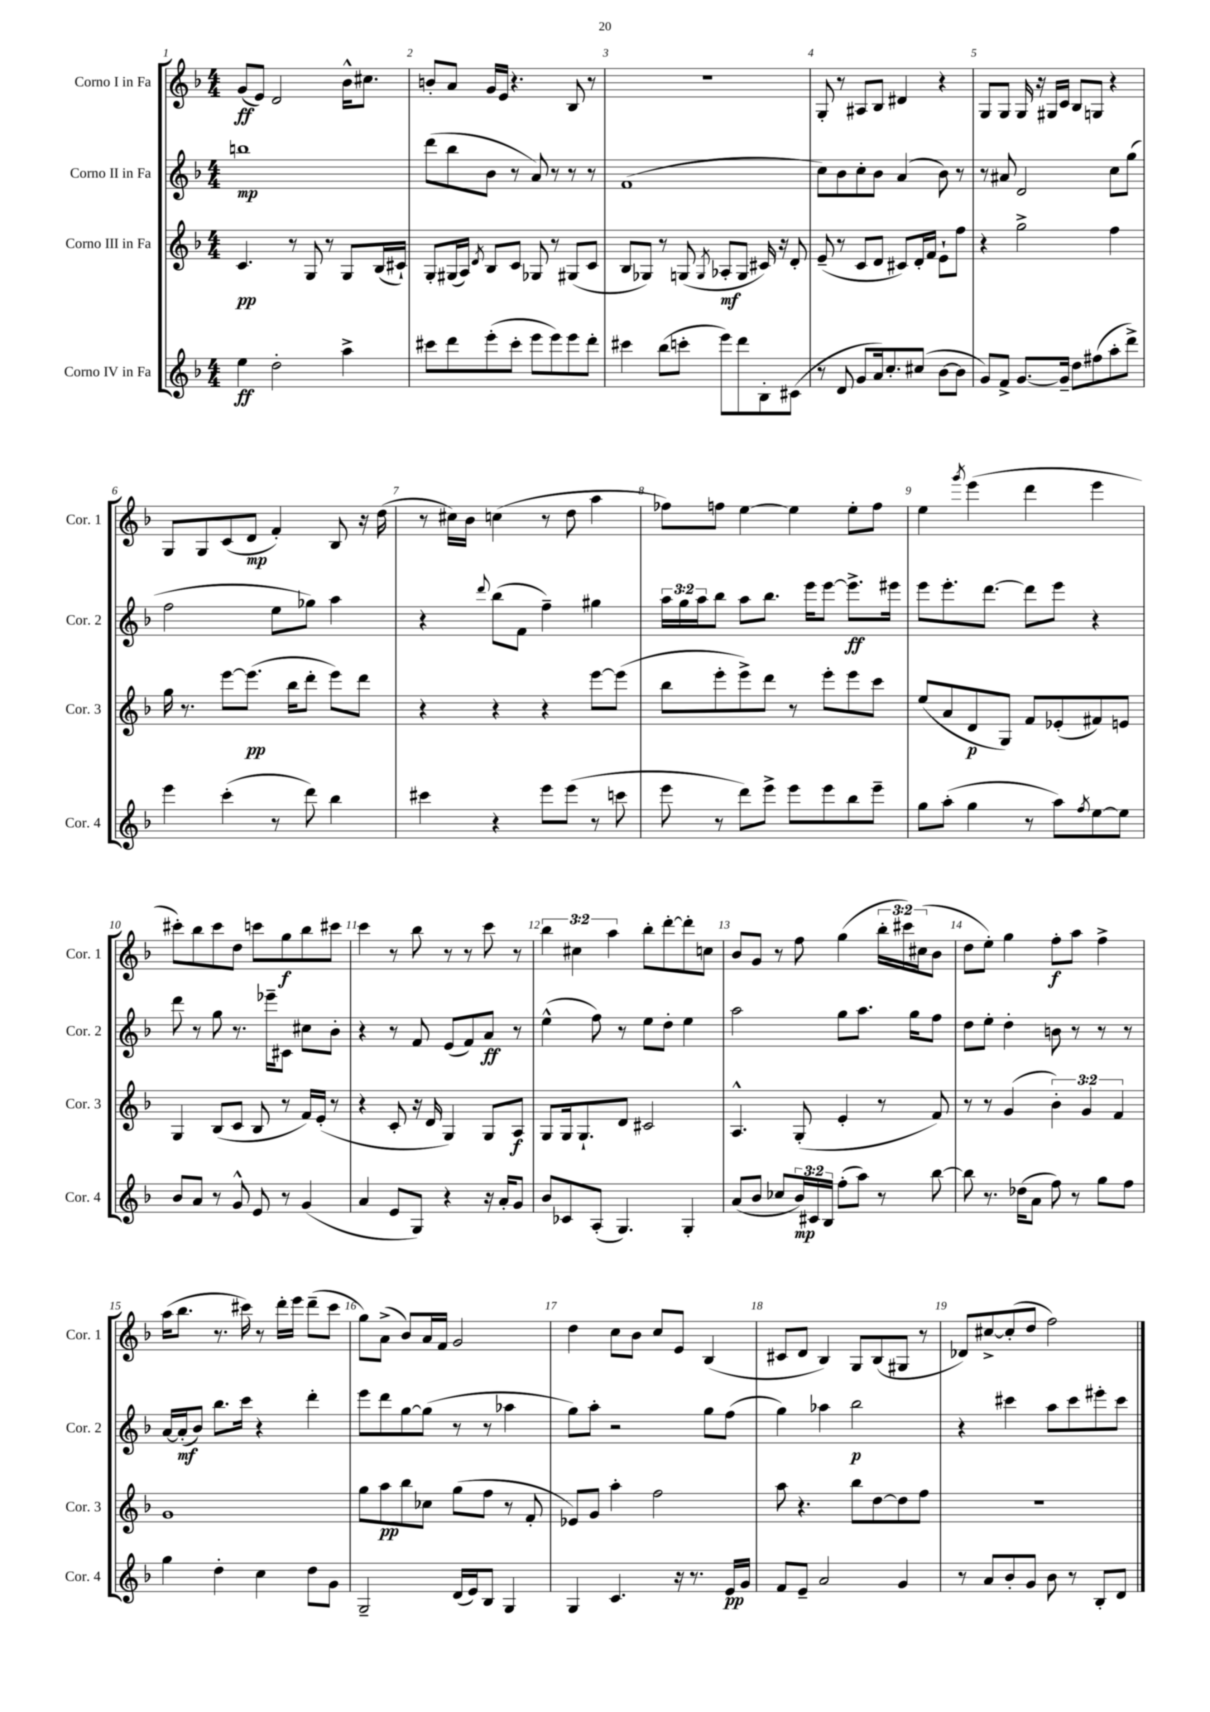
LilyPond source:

<<
\new StaffGroup <<
\new Staff = "s0" \with { instrumentName = "Corno I in Fa" shortInstrumentName = "Cor. 1" } {
    \clef treble \key f \major \numericTimeSignature \time 4/4 \override Staff.TupletNumber.text = #tuplet-number::calc-fraction-text
    g'8\ff( e'8) d'2 bes'16-^ cis''8. |
    b'8-. a'8 g'16 e'16 r4. bes8 r8 |
    R1 |
    g8-. r8 ais8 bes8 dis'4 r4 |
    g8 g8 g16 r16 gis16 c'16 bes8 g8 r4 |
    g8 g8 c'8( d'8\mp f'4-.) bes8 r16 d''16( |
    r8 cis''16) bes'16 c''4( r8 d''8 a''4 |
    fes''8) f''8 e''4~ e''4 e''8-. f''8 |
    e''4 \acciaccatura { g'''8 } e'''4( d'''4 e'''4 |
    cis'''8-.) bes''8 cis'''8 d''8 c'''8 g''8\f bes''8 cis'''8 |
    c'''4 r8 bes''8 r8 r8 c'''8 r8 |
    \tuplet 3/2 { bes''4 cis''4 a''4 } bes''8-. d'''8~-. d'''8-. c''8 |
    bes'8 g'8 r8 f''8 g''4( \tuplet 3/2 { bes''16-. cis'''16) cis''16( } bes'8 |
    d''8 e''8-.) g''4 f''8-.\f a''8 f''4-> |
    a''16( bes''8. r8. cis'''16) r8 d'''16-. e'''16 d'''8--( cis'''8 |
    g''8) a'8->( bes'8) a'16 f'16 g'2 |
    d''4 c''8 bes'8 c''8 e'8 bes4( |
    cis'8 d'8 bes4) g8 bes8( gis8 r8 |
    des'8) cis''8~-> cis''8-.( d''8 f''2) \bar "|." |
}
\new Staff = "s1" \with { instrumentName = "Corno II in Fa" shortInstrumentName = "Cor. 2" } {
    \clef treble \key f \major \numericTimeSignature \time 4/4 \override Staff.TupletNumber.text = #tuplet-number::calc-fraction-text
    b''1\mp |
    d'''8( bes''8 bes'8 r8 a'8) r8 r8 r8 |
    f'1( |
    c''8) bes'8 c''8-. bes'8 a'4( bes'8) r8 |
    r8 ais'8 d'2 c''8 g''8( |
    f''2 e''8 ges''8) a''4 |
    r4 \appoggiatura { d'''8 } bes''8( f'8 f''4--) gis''4 |
    \tuplet 3/2 { a''16 g''16 a''16 } bes''8 a''8 bes''8. e'''16 e'''8~ e'''8.->\ff eis'''16 |
    e'''8 e'''8.-. d'''8.~ d'''8 e'''8 r4 |
    d'''8 r8 g''8 r8. ees'''16-- cis'8 cis''8 bes'8-. |
    r4 r8 f'8 e'8( f'8) a'8\ff r8 |
    e''4-^( f''8) r8 e''8 d''8-. e''4 |
    a''2 g''8 a''8. g''16 f''8 |
    d''8 e''8-. d''4-. b'8 r8 r8 r8 |
    a'16~ a'16-.\mf( bes'8) bes''8. c'''16 r4 d'''4-. |
    e'''8 d'''8 g''8~ g''8( r8 r8 aes''4 |
    g''8) a''8-. r2 g''8 f''8( |
    g''4) aes''4 bes''2\p |
    r4 cis'''4 a''8 cis'''8 eis'''8-. cis'''8 \bar "|." |
}
\new Staff = "s2" \with { instrumentName = "Corno III in Fa" shortInstrumentName = "Cor. 3" } {
    \clef treble \key f \major \numericTimeSignature \time 4/4 \override Staff.TupletNumber.text = #tuplet-number::calc-fraction-text
    c'4.\pp r8 g8 r8 g8 bes16( cis'16-!) |
    g8-. gis16( a16) \acciaccatura { d'8 } bes8 c'8 ges8 r8 gis8( c'8 |
    bes8 ges8) r8 g8( \acciaccatura { g8 } aes8-.\mf g8 cis'16) r16 d'8-. |
    e'8--( r8 c'8 d'8 cis'8) d'16-. f'16 e'8-! f''8 |
    r4 g''2-> f''4 |
    g''16 r8. e'''8~ e'''8.\pp( bes''16 d'''8-. e'''8) d'''8 |
    r4 r4 r4 e'''8~ e'''8( |
    bes''8 e'''8-. e'''8->) d'''8 r8 e'''8-. e'''8 c'''8 |
    e''8( a'8 d'8\p g8) f'8 ees'8-.( fis'8) e'8 |
    g4 bes8( c'8 bes8 r8 f'16) e'16-.( r8 |
    r4 c'8-. r16 d'16 g4) g8 a8\f |
    g8 g16 g8.-! d'8 cis'2 |
    a4.-^ g8-.( e'4-. r8 f'8) |
    r8 r8 g'4( \tuplet 3/2 { bes'4-.) g'4 f'4 } |
    g'1 |
    g''8 a''8\pp bes''8 ces''8 g''8( f''8 r8 f'8-. |
    ees'8) g'8 a''4-. f''2 |
    a''8 r4. bes''8 d''8~ d''8 f''8 |
    R1 \bar "|." |
}
\new Staff = "s3" \with { instrumentName = "Corno IV in Fa" shortInstrumentName = "Cor. 4" } {
    \clef treble \key f \major \numericTimeSignature \time 4/4 \override Staff.TupletNumber.text = #tuplet-number::calc-fraction-text
    e''4\ff d''2-. a''4-> |
    cis'''8 d'''8 e'''8-.( cis'''8-. e'''8 e'''8) e'''8 d'''8-. |
    cis'''4 bes''8( c'''8-. e'''8) d'''8 bes8-. cis'8( |
    r8 d'8 g'8 a'16) c''8.-. cis''8( bes'8~ bes'8 |
    g'8) f'8-> g'8.~ g'16-- d''8 fis''8( a''8-. d'''8->) |
    e'''4 c'''4-.( r8 d'''8) bes''4 |
    cis'''4 r4 e'''8 e'''8( r8 c'''8 |
    e'''8 r8 d'''8) e'''8-> e'''8 e'''8 bes''8 e'''8-- |
    g''8 a''8-.( g''4 r8 a''8) \acciaccatura { f''8 } e''8~ e''8 |
    bes'8 a'8 r8 g'8-^ e'8 r8 g'4( |
    a'4 e'8 g8) r4 r16 a'16-. g'8 |
    bes'8 ces'8 a8-.( g4.) g4-. |
    a'8( bes'8 ces''8 \tuplet 3/2 { bes'16\mp) cis'16 bes16 } f''8-.( a''8) r8 bes''8~ |
    bes''8 r8. des''16( a'8 f''8) r8 g''8 f''8 |
    g''4 d''4-. c''4 d''8 g'8 |
    g2-- d'16( e'16) bes8 g4 |
    g4 c'4. r16 r8. e'16\pp g'16 |
    f'8 e'8-- a'2 g'4 |
    r8 a'8 bes'8-. g'8 bes'8 r8 bes8-. d'8 \bar "|." |
}
>>
>>
\layout { \context { \Score \override BarNumber.break-visibility = ##(#f #t #t) barNumberVisibility = #all-bar-numbers-visible } }
